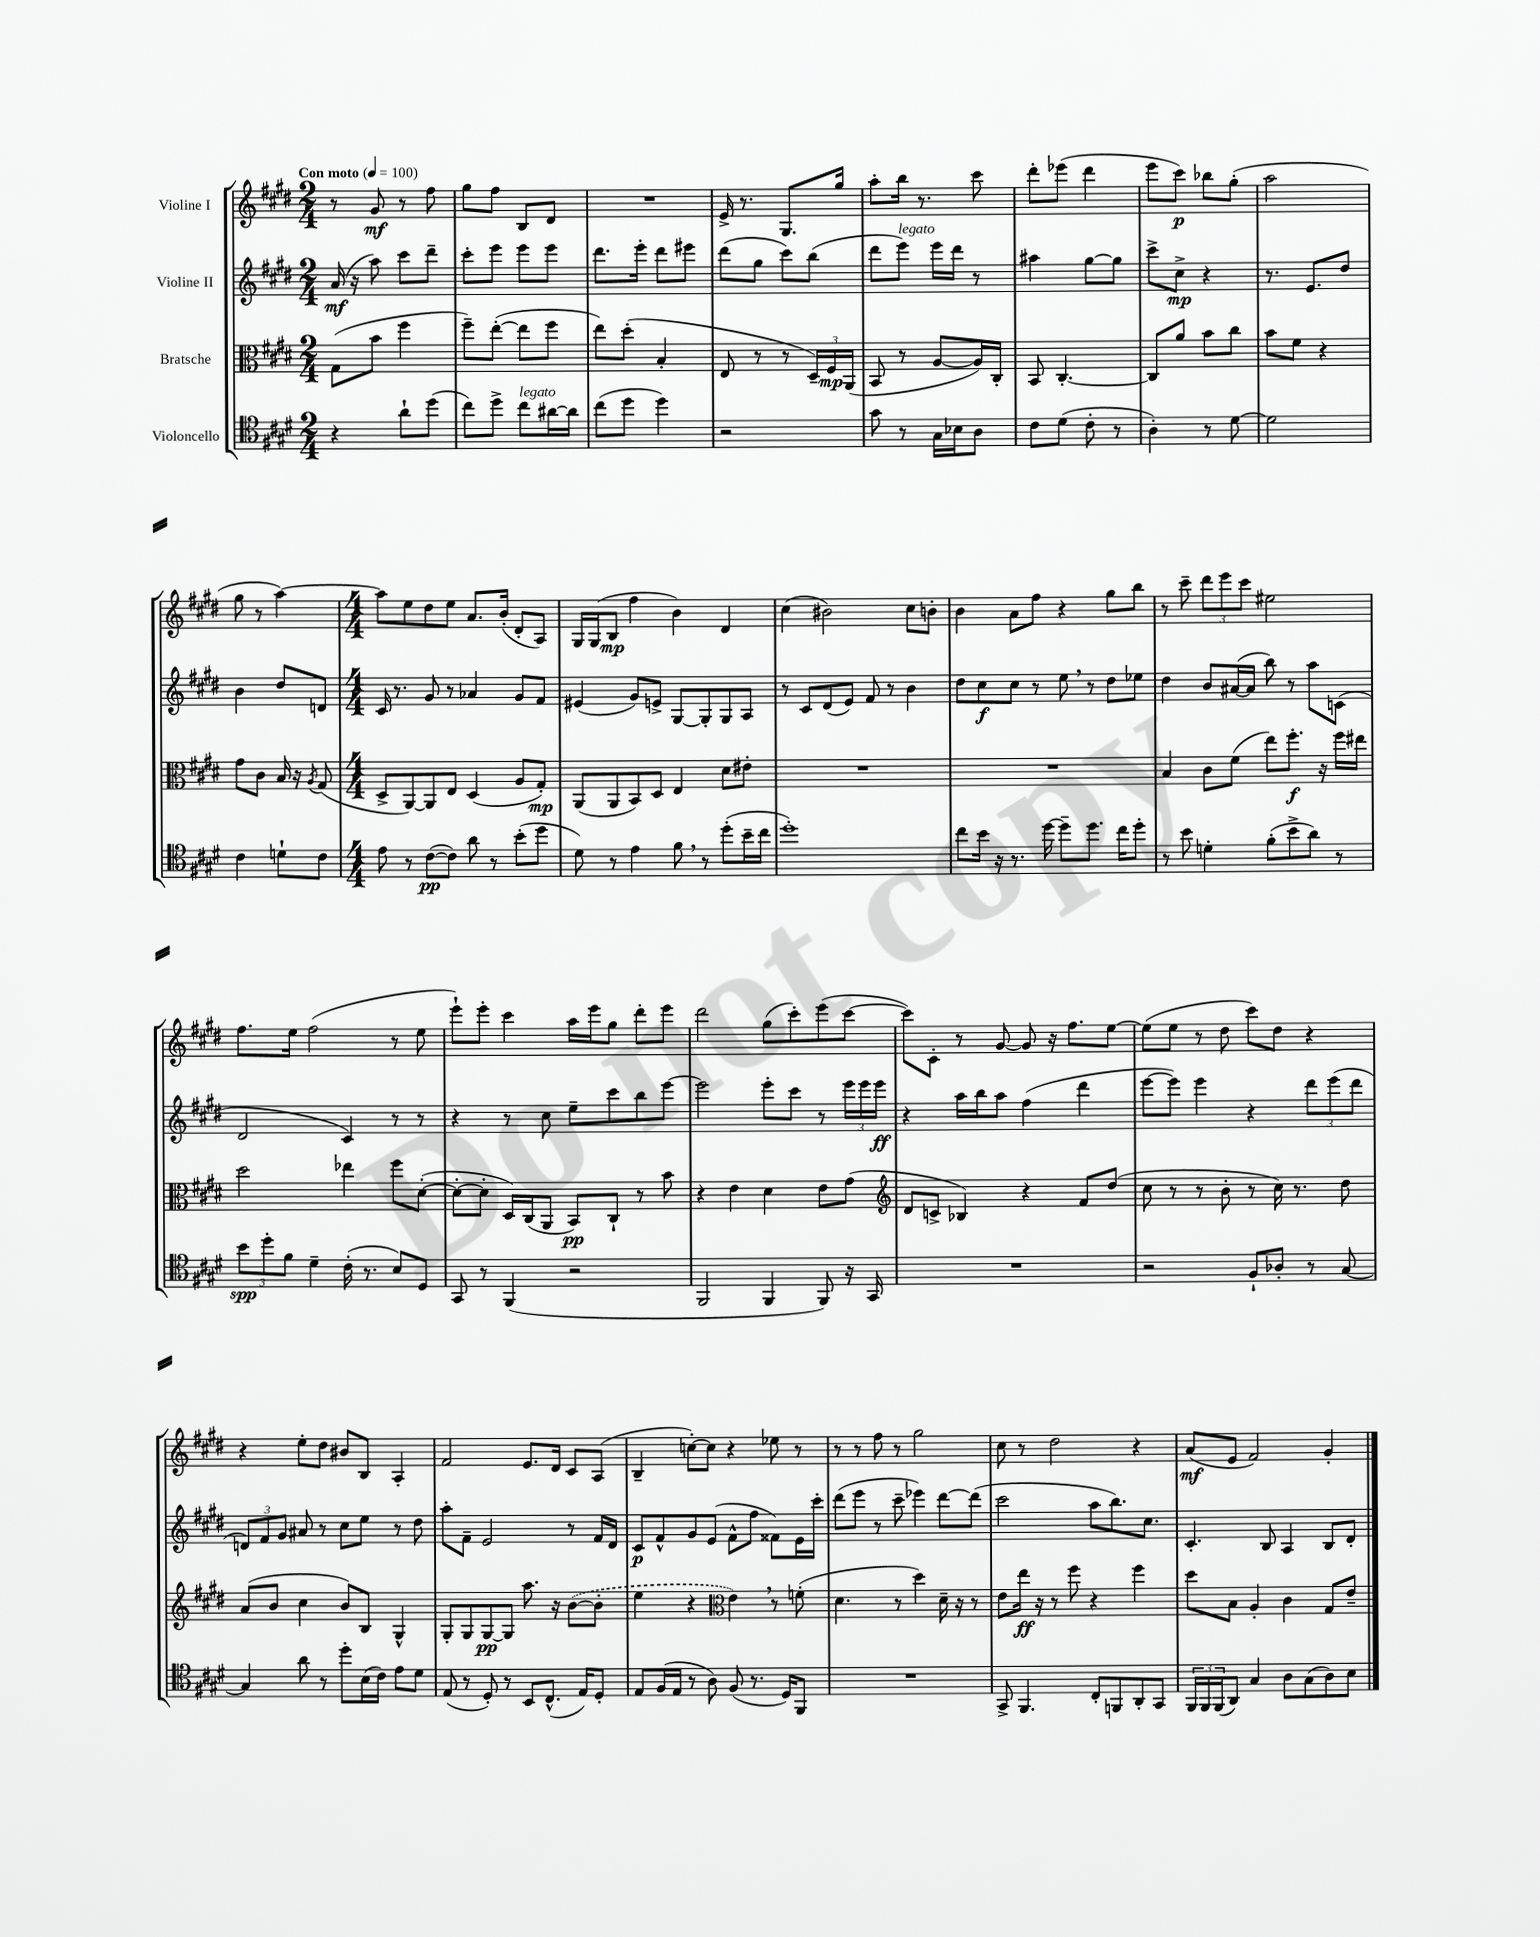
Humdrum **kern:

**kern	**kern	**kern	**kern
*staff4	*staff3	*staff2	*staff1
*clefC4	*clefC3	*clefG2	*clefG2
*k[f#c#g#d#]	*k[f#c#g#d#]	*k[f#c#g#d#]	*k[f#c#g#d#]
*M2/4	*M2/4	*M2/4	*M2/4
*MM100	*MM100	*MM100	*MM100
4r	(8G#	(16a	8r
.	.	16r	.
.	8b	8aa)	8g#
8a`	4ff#	8ccc#	8r
(8dd#	.	8ddd#~	8ff#
=	=	=	=
8cc#)	8ff#~)	8ccc#'	8gg#
8dd#^	([8ee'	8eee	8ff#
8cc#	8ee]	8eee	8B
[16a#	8ff#	8eee	8d#
16a#]	.	.	.
=	=	=	=
(8cc#	8ee)	8.ddd#	2r
8dd#	(8dd#'	.	.
.	.	16eee'	.
4dd#)	4B'	8ddd#	.
.	.	8eee#	.
=	=	=	=
2r	8E	(8ddd#	16e^
.	.	.	8.r
.	8r	8gg#	.
.	8r	8ccc#)	8.G#
.	24D#~)	(8bb	.
.	24F#	.	.
.	.	.	16gg#
.	(24AA	.	.
=	=	=	=
8g#	8BB	8ddd#	8aa'
8r	8r	8eee)	16bb
.	.	.	8.r
16G#	[8A	16eee	.
16B-	.	16ddd#	.
8A	16A])	8r	8ccc#
.	16C#'	.	.
=	=	=	=
8c#	8BB	4aa#	8ddd#'
(8d#	[4.C#'	.	(8eee-
8c#'	.	[8gg#	4ddd#
8r	.	8gg#]	.
=	=	=	=
4A')	8C#]	8ccc#^	8eee
.	8a	8cc#^	8ccc#)
8r	8b	4r	8bb-
[8d#	8cc#	.	(8gg#'
=	=	=	=
2d#]	8b	8.r	2aa
.	8f#	.	.
.	.	8.e	.
.	4r	.	.
.	.	8dd#	.
=	=	=	=
4c#	8g#	4b	8gg#
.	8c#	.	8r
8d`	16B	8dd#	[4aa)
.	16r	.	.
.	8qA	.	.
8c#	(8G#	8d	.
=	=	=	=
*M4/4	*M4/4	*M4/4	*M4/4
8e	8D#^	16c#	8aa]
.	.	8.r	.
8r	[8AA)	.	8ee
([8c#	8AA]	8g#	8dd#
8c#])	8E	8r	8ee
8a	(4D#	4a-	8.a
8r	.	.	.
.	.	.	(16b'
(8b'	8A	8g#	8d#'
8dd#	8G#')	8f#	8A)
=	=	=	=
8d#)	(8AA	(4e#	16G#
.	.	.	(16G#
8r	8AA	.	8B
4e	8BB)	8g#)	4ff#
.	8D#	8e^	.
8f#	4E	[8G#	4b)
8r	.	8G#']	.
(8dd#'	8d#	8G#	4d#
16b~	8e#'	8A	.
16cc#	.	.	.
=	=	=	=
1dd#')	1r	8r	(4cc#
.	.	8c#	.
.	.	(8d#	2b#)
.	.	8e)	.
.	.	8f#	.
.	.	8r	.
.	.	4b	8cc#
.	.	.	8b'
=	=	=	=
8cc#	1r	8dd#	4b
16b	.	8cc#	.
16r	.	.	.
8.r	.	8cc#	8a
.	.	8r	8ff#
[16dd#	.	.	.
8dd#~]	.	8ee	4r
8.dd#	.	8r	.
.	.	8dd#	8gg#
16cc#	.	.	.
8dd#'	.	8ee-	8bb
=	=	=	=
8r	4B	4dd#	8r
8b	.	.	8ccc#~
4d'	8c#	8b	12ddd#
.	.	.	12eee
.	(8f#	([16a#	.
.	.	.	12ccc#
.	.	16a#]	.
(8f#'	8ee)	8bb)	2ee#
8b^	8.ff#'	8r	.
8a)	.	8aa	.
.	16r	.	.
8r	16ff#	(8c	.
.	16ee#	.	.
=	=	=	=
12b	2dd#	2d#	8.ff#
12dd#'	.	.	.
12f#	.	.	.
.	.	.	16ee
4d#~	.	.	(2ff#
(16c#'	4ee-	4c#)	.
8.r	.	.	.
8B)	8ff#	8r	8r
8D#	([8d#'	8r	8ee
=	=	=	=
8GG#	8d#'_	4r	8eee`)
8r	8d#']	.	8eee'
(4FF#	16D#)	8r	4ccc#
.	(16C#	.	.
.	8AA	8cc#	.
2r	8BB)	8ee~	16aa
.	.	.	16eee
.	8C#`	8ccc#	8gg#
.	8r	8bb	8ddd#'
.	8b	[8eee	8eee
=	=	=	=
2FF#	4r	2eee]	2ddd#
.	4e	.	.
4FF#	4d#	8eee'	(8gg#
.	.	8ccc#	8ccc#')
8FF#)	8e	8r	(8eee
16r	(8g#	24eee	[8ccc#
.	.	24eee	.
16GG#	.	.	.
.	.	24eee	.
=	=	=	=
*	*clefG2	*	*
1r	8d#	4r	8ccc#])
.	8c^	.	8c#'
.	4B-)	16aa	8r
.	.	16bb	.
.	.	8aa	[8g#
.	4r	(4ff#	8g#]
.	.	.	16r
.	.	.	8.ff#
.	8f#	4ddd#	.
.	(8dd#	.	[8ee
=	=	=	=
2r	8cc#	[8eee	(8ee]
.	8r	8eee])	8ee
.	8r	4eee	8r
.	8b'	.	8dd#
8F#`	8r	4r	8ccc#)
8A-'	16cc#)	.	8dd#
.	8.r	.	.
8r	.	12ddd#	4r
.	.	(12eee	.
[8G#	8dd#	.	.
.	.	12ddd#	.
=	=	=	=
4G#]	(8a	12d)	4r
.	.	12f#	.
.	8b	.	.
.	.	12g#	.
8a	4cc#	8a#	8ee'
8r	.	8r	8dd#
8dd#'	8b)	8cc#	8b#
(16B	8B	8ee	8B
16c#)	.	.	.
8e	4G#^^	8r	4A'
8d#	.	8dd#	.
=	=	=	=
(8E	8G#'	8aa'	2f#
8r	8G#	8f#~	.
8D#')	[8G#	2e	.
8r	8G#]	.	.
8BB	8.aa	.	8.e
(8.C#^^	.	.	.
.	16r	.	16d#
.	([8b	8r	8c#
16E)	.	.	.
8D#'	8b']	16f#	(8A
.	.	16d#	.
=	=	=	=
8E	4ee	8c#	4B~
(16F#	.	8f#^^	.
16E	.	.	.
8r	4r	8g#	[8cc')
8A)	.	(8e	8cc]
*	*clefC3	*	*
(8F#	4e)	8f#^^	4r
8.r	.	8ff#	.
.	8r	8f##)	8ee-
16D#)	.	.	.
8FF#	(8f'	16e	8r
.	.	16ccc#'	.
=	=	=	=
1r	4.d#	(8ddd#	8r
.	.	8eee	8r
.	.	8r	8ff#
.	8r	8ccc#~	8r
.	4dd#)	4eee-)	2gg#
.	16d#~	[8ddd#	.
.	16r	.	.
.	8r	(8ddd#]	.
=	=	=	=
8GG#^	8e	2ccc#	8cc#
4.FF#	16ee	.	8r
.	16r	.	.
.	8r	.	2dd#
.	8ff#	.	.
8C#'	4r	8aa	.
8FF	.	8.bb)	.
8AA'	4ff#	.	4r
.	.	8.cc#	.
8GG#	.	.	.
=	=	=	=
24FF#	8dd#	4.c#'	(8a
24FF#	.	.	.
(24FF#	.	.	.
8AA)	8B	.	8e
4G#	4A'	.	2f#)
.	.	8B	.
8A	4c#	4A	.
(8G#	.	.	.
8A)	8G#	8B	4g#'
8B	8e~	8d#'	.
==	==	==	==
*-	*-	*-	*-
